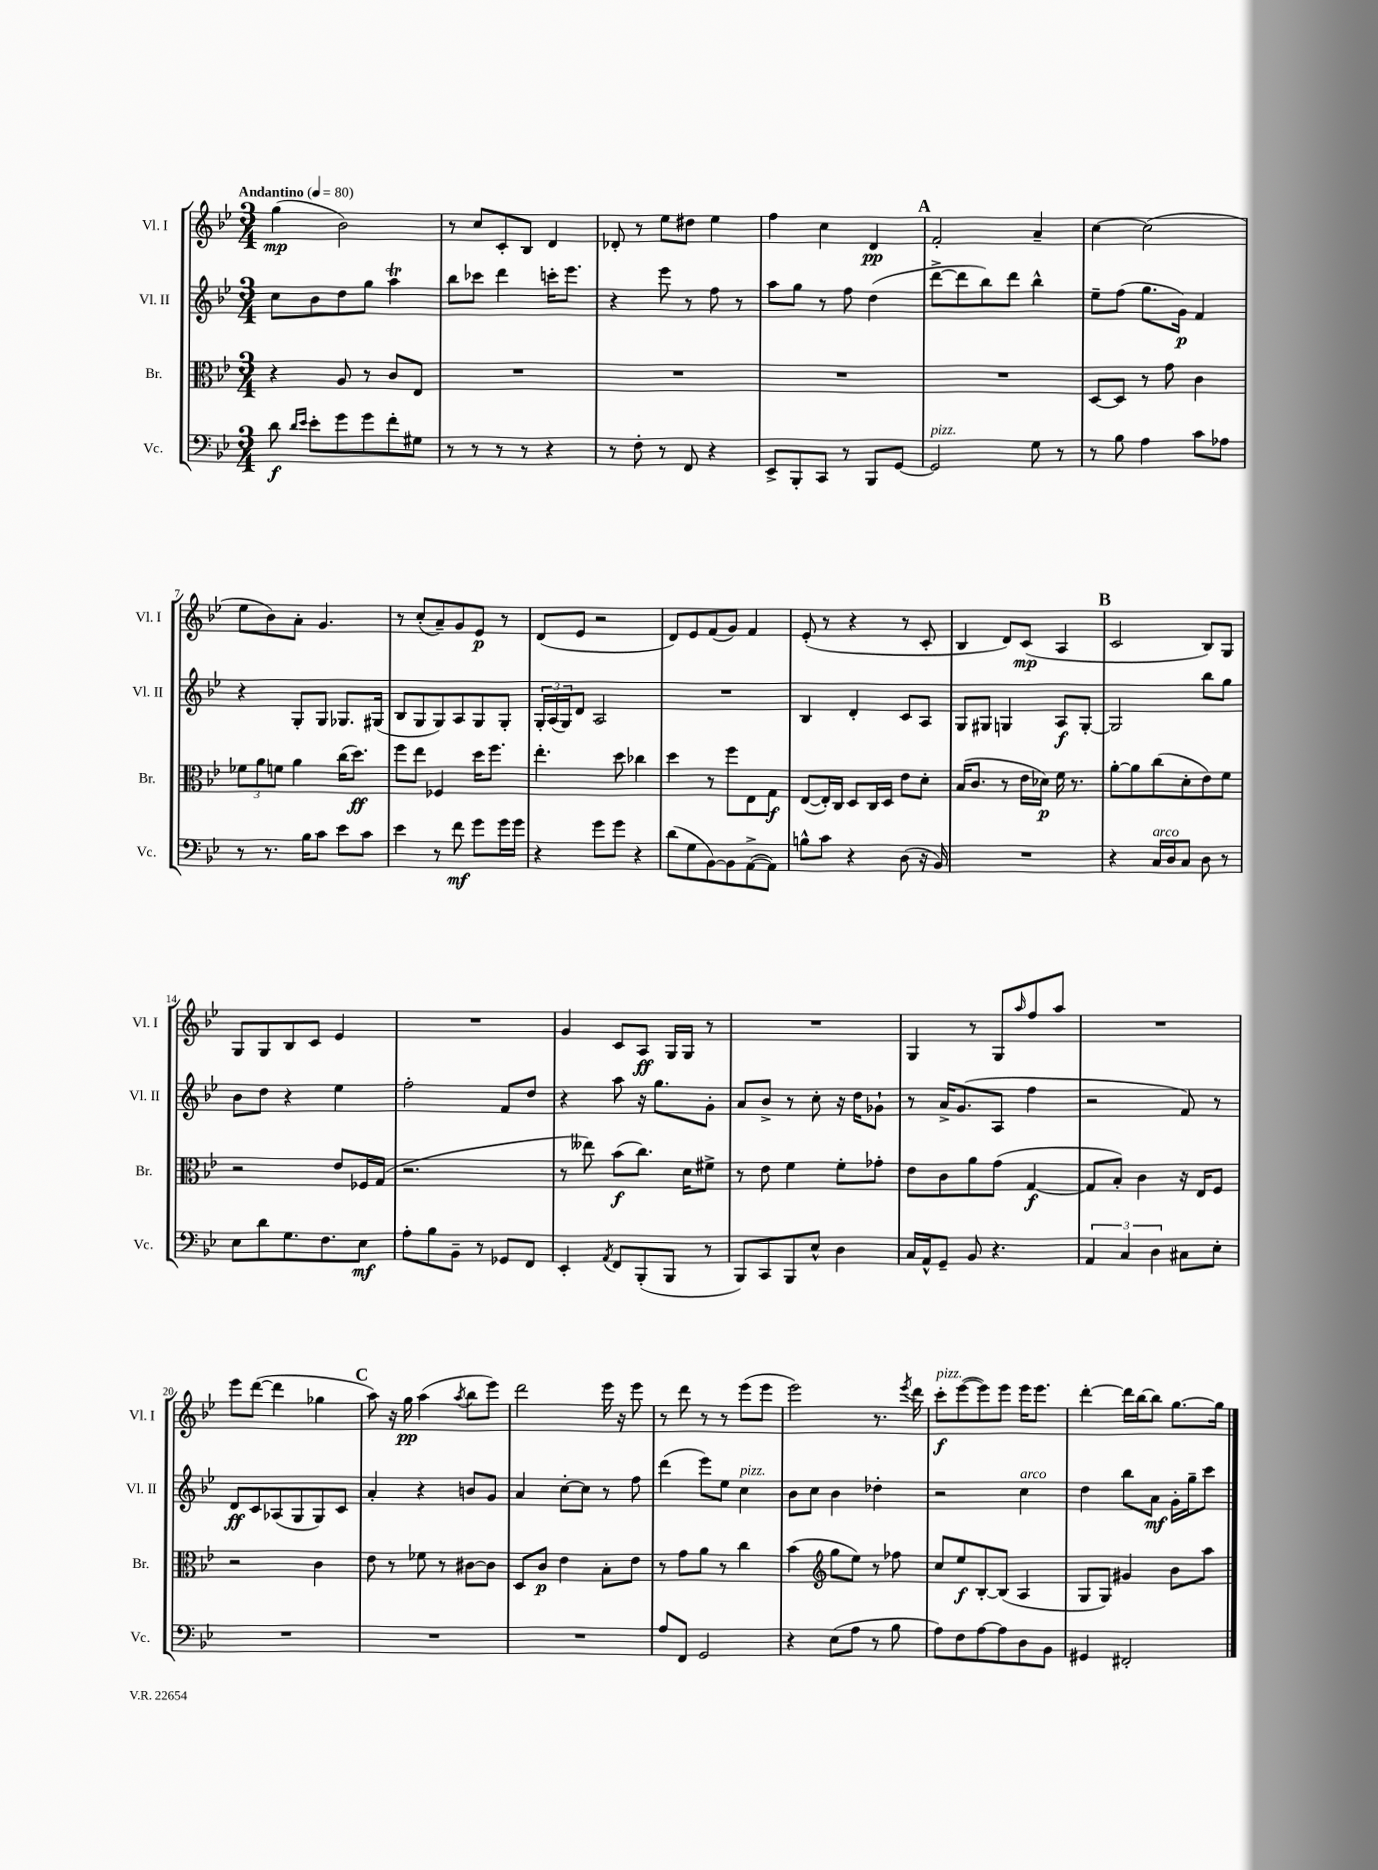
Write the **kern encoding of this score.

**kern	**dynam	**kern	**dynam	**kern	**dynam	**kern	**dynam
*part4	*part4	*part3	*part3	*part2	*part2	*part1	*part1
*staff4	*staff4	*staff3	*staff3	*staff2	*staff2	*staff1	*staff1
*I"Vc.	*	*I"Br.	*	*I"Vl. II	*	*I"Vl. I	*
*I'Vc.	*	*I'Br.	*	*I'Vl. II	*	*I'Vl. I	*
*clefF4	*	*clefC3	*	*clefG2	*	*clefG2	*
*k[b-e-]	*	*k[b-e-]	*	*k[b-e-]	*	*k[b-e-]	*
*M3/4	*	*M3/4	*	*M3/4	*	*M3/4	*
*MM80	*	*MM80	*	*MM80	*	*MM80	*
=1	=1	=1	=1	=1	=1	=1	=1
!	!	!	!	!	!	!LO:TX:a:B:t=Andantino	!
8d\	f	4r	.	8cc\L	.	(4gg\	mp
16qqd/LL	.	.	.	.	.	.	.
16qqe-/JJ	.	.	.	.	.	.	.
8e-'\L	.	.	.	8b-\	.	.	.
8g\	.	8A/	.	8dd\	.	2b-\)	.
8g\	.	8r	.	8gg\J	.	.	.
8f'\	.	8c/L	.	4aat\	.	.	.
8G#X\J	.	8E-/J	.	.	.	.	.
=2	=2	=2	=2	=2	=2	=2	=2
8r	.	2.r	.	8bb-\L	.	8r	.
8r	.	.	.	8ccc-X\J	.	8cc/L	.
8r	.	.	.	4ddd\	.	8c'/	.
8r	.	.	.	.	.	8B-/J	.
4r	.	.	.	16cccn'\KL	.	4d/	.
.	.	.	.	8.eee-\J	.	.	.
=3	=3	=3	=3	=3	=3	=3	=3
8r	.	2.r	.	4r	.	8d-X'/	.
8F'\	.	.	.	.	.	8r	.
8r	.	.	.	8eee-\	.	8ee-\L	.
8FF/	.	.	.	8r	.	8dd#X\J	.
4r	.	.	.	8ff\	.	4ee-\	.
.	.	.	.	8r	.	.	.
=4	=4	=4	=4	=4	=4	=4	=4
8EE-^/L	.	2.r	.	8aa\L	.	4ff\	.
8BBB-'/	.	.	.	8gg\J	.	.	.
8CC/J	.	.	.	8r	.	4cc\	.
8r	.	.	.	8ff\	.	.	.
8BBB-/L	.	.	.	(4dd\	.	4d/	pp
[8GG/J	.	.	.	.	.	.	.
!!LO:REH:place=s1:t=A
=5	=5	=5	=5	=5	=5	=5	=5
!LO:TX:a:i:t=pizz.	!	!	!	!	!	!	!
2GG/]	.	2.r	.	[8ddd^\L	.	2f'/	.
.	.	.	.	8ddd\]	.	.	.
.	.	.	.	8bb-\)	.	.	.
.	.	.	.	8ddd\J	.	.	.
8G\	.	.	.	4bb-^^\	.	4a~/	.
8r	.	.	.	.	.	.	.
=6	=6	=6	=6	=6	=6	=6	=6
8r	.	[8D/L	.	8ee-~\L	.	[4cc\	.
8B-\	.	8D/J]	.	(8ff\J	.	.	.
4A\	.	8r	.	8.gg\L	.	(2cc\]	.
.	.	8g\	.	.	.	.	.
.	.	.	.	16g\Jk)	p	.	.
8c\L	.	4c\	.	4f/	.	.	.
8A-X\J	.	.	.	.	.	.	.
!!LO:LB:g=z
=7	=7	=7	=7	=7	=7	=7	=7
8r	.	12f-X\L	.	4r	.	8ee-\L	.
.	.	12a\	.	.	.	.	.
8.r	.	.	.	.	.	8b-\)	.
.	.	12fn\J	.	.	.	.	.
.	.	4a\	.	8G'/L	.	8a'\J	.
16B-\KL	.	.	.	.	.	.	.
8c\J	.	.	.	8G/J	.	4.g/	.
8e-\L	.	(16cc\KL	.	8.G-X/L	.	.	.
.	.	8.dd\J)	ff	.	.	.	.
8c\J	.	.	.	.	.	.	.
.	.	.	.	(16G#X/Jk	.	.	.
=8	=8	=8	=8	=8	=8	=8	=8
4e-\	.	8ff\L	.	8B-/L	.	8r	.
.	.	8ee-\J	.	8G/	.	(8cc'/L	.
8r	.	4F-X/	.	8G/)	.	8a~/)	.
8f\	mf	.	.	8A/	.	8g/	.
8g\L	.	16dd\KL	.	8G/	.	8e-/J	p
.	.	8.ff\J	.	.	.	.	.
16g\L	.	.	.	8G'/J	.	8r	.
16g\JJ	.	.	.	.	.	.	.
=9	=9	=9	=9	=9	=9	=9	=9
4r	.	4.ee-'\	.	24G'/LL	.	(8d/L	.
.	.	.	.	(24A/	.	.	.
.	.	.	.	24G/J)	.	.	.
.	.	.	.	8d/J	.	8e-/J	.
8g\L	.	.	.	2A/	.	2r	.
8g\J	.	8dd\	.	.	.	.	.
4r	.	4cc-X\	.	.	.	.	.
=10	=10	=10	=10	=10	=10	=10	=10
(8d\L	.	4dd\	.	2.r	.	8d/L)	.
8G\	.	.	.	.	.	8e-/	.
[8BB-\)	.	8r	.	.	.	(8f/	.
8BB-\]	.	8ff\L	.	.	.	8g/J)	.
([8AA^\	.	8E-\	.	.	.	4f/	.
8AA\J])	.	8G\J	f	.	.	.	.
=11	=11	=11	=11	=11	=11	=11	=11
8Bn^^\L	.	([8E-/L	.	4B-/	.	(8e-'/	.
8c\J	.	16E-'/L])	.	.	.	8r	.
.	.	16C/JJ	.	.	.	.	.
4r	.	8D/L	.	4d'/	.	4r	.
.	.	16C/L	.	.	.	.	.
.	.	16D/JJ	.	.	.	.	.
(8D\	.	8e-\L	.	8c/L	.	8r	.
16r	.	8d'\J	.	8A/J	.	8c'/	.
16BB-/)	.	.	.	.	.	.	.
=12	=12	=12	=12	=12	=12	=12	=12
2.r	.	(16B-/KL	.	8G/L	.	4B-/	.
.	.	8.c/J	.	.	.	.	.
.	.	.	.	8G#X/J	.	.	.
.	.	8r	.	4Gn/	.	8d/L)	.
.	.	16e-\LL	.	.	.	(8c/J	mp
.	.	16d-X\JJ)	p	.	.	.	.
.	.	16f\	.	8A/L	f	4A/	.
.	.	8.r	.	.	.	.	.
.	.	.	.	[8G'/J	.	.	.
!!LO:REH:place=s1:t=B
=13	=13	=13	=13	=13	=13	=13	=13
4r	.	[8a'\L	.	2G/]	.	2c/	.
.	.	8a\]	.	.	.	.	.
!LO:TX:a:i:t=arco	!	!	!	!	!	!	!
16C/LL	.	(8cc\	.	.	.	.	.
16D/J	.	.	.	.	.	.	.
8C/J	.	8d'\	.	.	.	.	.
8D\	.	8e-\)	.	8bb-\L	.	8B-/L)	.
8r	.	8f\J	.	8gg\J	.	8G/J	.
!!LO:LB:g=z
=14	=14	=14	=14	=14	=14	=14	=14
8E-\L	.	2r	.	8b-\L	.	8G/L	.
8d\	.	.	.	8dd\J	.	8G/	.
8.G\	.	.	.	4r	.	8B-/	.
.	.	.	.	.	.	8c/J	.
8.F\	.	.	.	.	.	.	.
.	.	8e-/L	.	4ee-\	.	4e-/	.
8E-\J	mf	16F-X/L	.	.	.	.	.
.	.	(16G/JJ	.	.	.	.	.
=15	=15	=15	=15	=15	=15	=15	=15
8A'\L	.	2.r	.	2ff'\	.	2.r	.
8B-\	.	.	.	.	.	.	.
8BB-~\J	.	.	.	.	.	.	.
8r	.	.	.	.	.	.	.
8GG-X/L	.	.	.	8f/L	.	.	.
8FF/J	.	.	.	8dd/J	.	.	.
=16	=16	=16	=16	=16	=16	=16	=16
4EE-'/	.	8r	.	4r	.	4g/	.
.	.	8ee--X\)	.	.	.	.	.
8qAA/	.	.	.	.	.	.	.
8FF/L	.	(8b-\L	f	8aa\	.	8c/L	.
(8BBB-'/	.	8.cc\J)	.	16r	.	8A/J	ff
.	.	.	.	8.gg\L	.	.	.
8BBB-/J	.	.	.	.	.	16G/LL	.
.	.	16d\KL	.	.	.	16G/JJ	.
8r	.	8f#X^\J	.	8g'\J	.	8r	.
=17	=17	=17	=17	=17	=17	=17	=17
8BBB-/L)	.	8r	.	8a/L	.	2.r	.
8CC/	.	8e-\	.	8b-^/J	.	.	.
8BBB-/	.	4f\	.	8r	.	.	.
8E-^^/J	.	.	.	8cc'\	.	.	.
4D\	.	8f'\L	.	16r	.	.	.
.	.	.	.	16dd\KL	.	.	.
.	.	8g-X'\J	.	8g-X`\J	.	.	.
=18	=18	=18	=18	=18	=18	=18	=18
16C/LL	.	8e-\L	.	8r	.	4G/	.
16AA^^/J	.	.	.	.	.	.	.
8GG~/J	.	8c\	.	16a^/KL	.	.	.
.	.	.	.	(8.g/	.	.	.
8BB-/	.	8a\	.	.	.	8r	.
4.r	.	(8g\J	.	8A/J	.	8G/L	.
.	.	.	.	.	.	16qqaa/	.
.	.	[4G/	f	4ff\	.	8ff/	.
.	.	.	.	.	.	8aa/J	.
=19	=19	=19	=19	=19	=19	=19	=19
6AA/	.	8G/L]	.	2r	.	2.r	.
.	.	8B-'/J)	.	.	.	.	.
6C/	.	.	.	.	.	.	.
.	.	4c\	.	.	.	.	.
6D\	.	.	.	.	.	.	.
8C#X\L	.	16r	.	8f/)	.	.	.
.	.	16E-/KL	.	.	.	.	.
8E-'\J	.	8F/J	.	8r	.	.	.
!!LO:LB:g=z
=20	=20	=20	=20	=20	=20	=20	=20
2.r	.	2r	.	8d/L	ff	8eee-\L	.
.	.	.	.	8c/	.	([8ddd\J	.
.	.	.	.	(8A-X/	.	4ddd\]	.
.	.	.	.	8G/	.	.	.
.	.	4c\	.	8G/)	.	4gg-X\	.
.	.	.	.	8c/J	.	.	.
!!LO:REH:place=s1:t=C
=21	=21	=21	=21	=21	=21	=21	=21
2.r	.	8e-\	.	4a'/	.	8aa\)	.
.	.	8r	.	.	.	16r	.
.	.	.	.	.	.	16gg\	pp
.	.	8f-X\	.	4r	.	(4aa\	.
.	.	8r	.	.	.	.	.
.	.	.	.	.	.	8qaa/	.
.	.	[8c#X\L	.	8bn/L	.	8bb-\L	.
.	.	8c#\J]	.	8g/J	.	8eee-\J)	.
=22	=22	=22	=22	=22	=22	=22	=22
2.r	.	8D/L	.	4a/	.	2ddd\	.
.	.	8c/J	p	.	.	.	.
.	.	4e-\	.	[8cc'\L	.	.	.
.	.	.	.	8cc\J]	.	.	.
.	.	8B-'\L	.	8r	.	16eee-\	.
.	.	.	.	.	.	16r	.
.	.	8e-\J	.	8ff\	.	8eee-\	.
=23	=23	=23	=23	=23	=23	=23	=23
8A/L	.	8r	.	(4ddd\	.	8r	.
8FF/J	.	8g\L	.	.	.	8ddd\	.
2GG/	.	8a\J	.	8eee-\L)	.	8r	.
.	.	8r	.	8ee-\J	.	8r	.
!	!	!	!	!LO:TX:a:i:t=pizz.	!	!	!
.	.	4cc\	.	4cc\	.	(8eee-\L	.
.	.	.	.	.	.	8eee-\J	.
=24	=24	=24	=24	=24	=24	=24	=24
4r	.	(4b-\	.	8b-\L	.	2eee-\)	.
.	.	.	.	8cc\J	.	.	.
*	*	*clefG2	*	*	*	*	*
(8E-\L	.	8gg\L	.	4b-\	.	.	.
8A\J	.	8ee-\J)	.	.	.	.	.
8r	.	8r	.	4dd-X'\	.	8.r	.
8B-\	.	8ff-X\	.	.	.	.	.
.	.	.	.	.	.	8qeee-/	.
.	.	.	.	.	.	16ddd\	.
=25	=25	=25	=25	=25	=25	=25	=25
!	!	!	!	!	!	!LO:TX:a:i:t=pizz.	!
8A\L)	.	8cc/L	.	2r	.	8ccc'\L	f
8F\	.	8ee-/	f	.	.	([8eee-\	.
[8A\	.	[8B-'/	.	.	.	8eee-\])	.
8A\]	.	(8B-/J]	.	.	.	8eee-\J	.
!	!	!	!	!LO:TX:a:i:t=arco	!	!	!
8D\	.	4A/	.	4cc\	.	16eee-\KL	.
.	.	.	.	.	.	8.eee-\J	.
8BB-\J	.	.	.	.	.	.	.
=26	=26	=26	=26	=26	=26	=26	=26
4GG#X/	.	8G/L	.	4dd\	.	[4ddd'\	.
.	.	8G/J)	.	.	.	.	.
2FF#X'/	.	4g#X/	.	8bb-\L	.	16ddd\LL]	.
.	.	.	.	.	.	[16bb-\J	.
.	.	.	.	8a\J	mf	8bb-\J]	.
.	.	8b-\L	.	16g'\LL	.	[8.gg\L	.
.	.	.	.	16gg~\J	.	.	.
.	.	8aa\J	.	8ccc\J	.	.	.
.	.	.	.	.	.	16gg\Jk]	.
==	==	==	==	==	==	==	==
*-	*-	*-	*-	*-	*-	*-	*-
